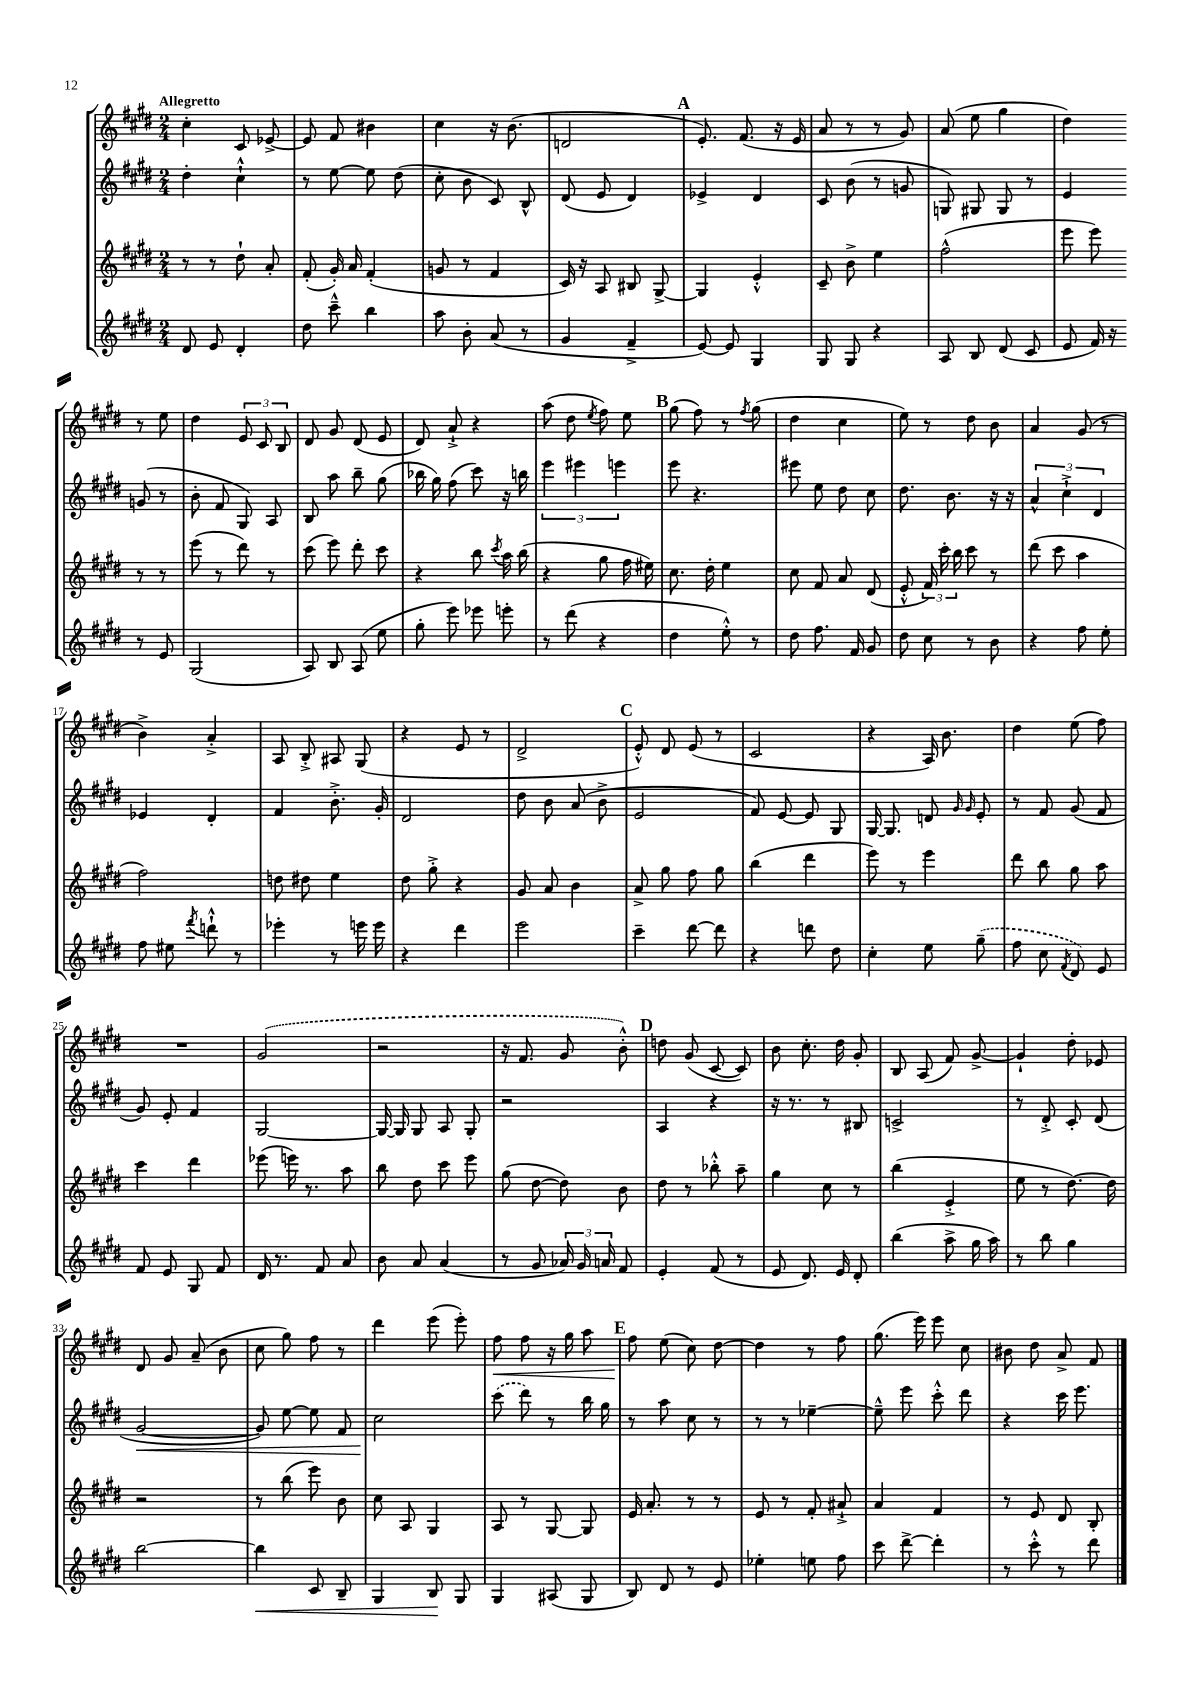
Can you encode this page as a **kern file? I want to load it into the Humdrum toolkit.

**kern	**kern	**kern	**kern
*staff4	*staff3	*staff2	*staff1
*clefG2	*clefG2	*clefG2	*clefG2
*k[f#c#g#d#]	*k[f#c#g#d#]	*k[f#c#g#d#]	*k[f#c#g#d#]
*M2/4	*M2/4	*M2/4	*M2/4
8d#	8r	4dd#'	4cc#'
8e	8r	.	.
4d#'	8dd#`	4cc#`^^	8c#
.	8a'	.	[8e-^
=	=	=	=
8dd#	(8f#'	8r	8e-]
8ccc#~^^	16g#')	[8ee	8f#
.	16a	.	.
4bb	(4f#'	8ee]	4b#
.	.	(8dd#	.
=	=	=	=
8aa	8g	8cc#'	4cc#
8b'	8r	8b	.
(8a	4f#	8c#)	16r
.	.	.	(8.b
8r	.	8B^^	.
=	=	=	=
4g#	16c#)	(8d#	2d
.	16r	.	.
.	8A	8e	.
4f#~^	8B#	4d#)	.
.	[8G#^	.	.
=	=	=	=
[8e)	4G#]	4e-^	8.e')
8e]	.	.	.
.	.	.	(8.f#
4G#	4e'^^	4d#	.
.	.	.	16r
.	.	.	16e
=	=	=	=
8G#	8c#~	8c#	8a
8G#	8b^	(8b	8r
4r	4ee	8r	8r
.	.	8g	8g#)
=	=	=	=
8A	(2ff#^^	8G)	(8a
8B	.	8G#	8ee
(8d#	.	8G#	4gg#
8c#	.	8r	.
=	=	=	=
8e	8eee	4e	4dd#)
16f#)	8eee)	.	.
16r	.	.	.
8r	8r	(8g	8r
8e	8r	8r	8ee
=	=	=	=
(2G#	(8eee	8b'	4dd#
.	8r	8f#	.
.	8ddd#)	8G#)	12e
.	.	.	12c#
.	8r	8A	.
.	.	.	12B
=	=	=	=
8A)	(8ccc#	8B	8d#
8B	8eee)	8aa	8g#
(8A	8ddd#'	8bb~	(8d#
8ee	8ccc#	(8gg#	8e
=	=	=	=
8gg#'	4r	16bb-	8d#)
.	.	16gg#)	.
8eee)	.	(8ff#	8a`^
8eee-	8bb	8ccc#)	4r
.	8qccc#	.	.
8eee'	16aa	16r	.
.	(16bb	16bb	.
=	=	=	=
8r	4r	6eee	(8aa
(8ddd#	.	.	8dd#
.	.	6eee#	.
.	.	.	8qee
4r	8gg#	.	8ff#)
.	.	6eee	.
.	16ff#	.	8ee
.	16ee#)	.	.
=	=	=	=
4dd#	8.cc#	8eee	(8gg#
.	.	4.r	8ff#)
.	16dd#'	.	.
8ee'^^)	4ee	.	8r
.	.	.	8qff#
8r	.	.	(8gg#
=	=	=	=
8dd#	8cc#	8eee#	4dd#
8.ff#	8f#	8ee	.
.	8a	8dd#	4cc#
16f#	.	.	.
8g#	(8d#	8cc#	.
=	=	=	=
8dd#	8e'^^	8.dd#	8ee)
8cc#	24f#)	.	8r
.	24ccc#'	.	.
.	.	8.b	.
.	24bb	.	.
8r	8ccc#	.	8dd#
8b	8r	16r	8b
.	.	16r	.
=	=	=	=
4r	(8ddd#	6a^^	4a
.	8ccc#	.	.
.	.	6cc#`^	.
8ff#	4aa	.	(8g#
.	.	6d#	.
8ee'	.	.	8r
=	=	=	=
8ff#	2ff#)	4e-	4b^)
8ee#	.	.	.
8qfff#	.	.	.
8ddd`^^	.	4d#'	4a'^
8r	.	.	.
=	=	=	=
4eee-'	8dd	4f#	8A
.	8dd#	.	8B'^
8r	4ee	8.b'^	8A#
16eee	.	.	(8G#
16eee	.	16g#'	.
=	=	=	=
4r	8dd#	2d#	4r
.	8gg#'^	.	.
4ddd#	4r	.	8e
.	.	.	8r
=	=	=	=
2eee	8g#	8dd#	2d#^
.	8a	8b	.
.	4b	(8a	.
.	.	8b^	.
=	=	=	=
4ccc#~	8a^	2e	8e'^^)
.	8gg#	.	8d#
[8ddd#	8ff#	.	(8e
8ddd#]	8gg#	.	8r
=	=	=	=
4r	(4bb	8f#)	2c#
.	.	[8e	.
8ddd	4ddd#	8e]	.
8dd#	.	8G#	.
=	=	=	=
4cc#'	8eee)	[16G#	4r
.	.	8.G#]	.
.	8r	.	.
8ee	4eee	8d	16A)
.	.	.	8.b
.	.	16qqg#	.
.	.	16qqg#	.
(8gg#~	.	8e'	.
=	=	=	=
8ff#	8ddd#	8r	4dd#
8cc#	8bb	8f#	.
8qf#	.	.	.
8d#)	8gg#	(8g#	(8ee
8e	8aa	8f#	8ff#)
=	=	=	=
8f#	4ccc#	8g#)	2r
8e	.	8e'	.
8G#	4ddd#	4f#	.
8f#	.	.	.
=	=	=	=
16d#	(8eee-	[2G#	(2g#
8.r	.	.	.
.	16eee)	.	.
.	8.r	.	.
8f#	.	.	.
8a	8aa	.	.
=	=	=	=
8b	8bb	16G#_	2r
.	.	16G#]	.
8a	8dd#	8G#	.
(4a	8ccc#	8A	.
.	8eee	8G#'	.
=	=	=	=
8r	(8gg#	2r	16r
.	.	.	8.f#
8g#	[8dd#	.	.
24a-)	8dd#])	.	8g#
24g#	.	.	.
24a	.	.	.
8f#	8b	.	8b'^^)
=	=	=	=
4e'	8dd#	4A	8dd
.	8r	.	(8g#
(8f#	8bb-'^^	4r	[8c#
8r	8aa~	.	8c#])
=	=	=	=
8e	4gg#	16r	8b
.	.	8.r	.
8.d#)	.	.	8.cc#'
.	8cc#	8r	.
16e	.	.	16dd#
8d#'	8r	8B#	8g#'
=	=	=	=
(4bb	(4bb	2c^	8B
.	.	.	(8A
8aa^	4e'^	.	8f#)
16gg#	.	.	[8g#^
16aa)	.	.	.
=	=	=	=
8r	8ee	8r	4g#`]
8bb	8r	8d#'^	.
4gg#	[8.dd#)	8c#'	8dd#'
.	.	(8d#	8e-
.	16dd#]	.	.
=	=	=	=
[2bb	2r	[2g#	8d#
.	.	.	8g#
.	.	.	(8a~
.	.	.	8b
=	=	=	=
4bb]	8r	8g#])	8cc#
.	(8bb	[8ee	8gg#)
8c#	8eee)	8ee]	8ff#
8B~	8b	8f#	8r
=	=	=	=
4G#	8cc#	2cc#	4ddd#
.	8A	.	.
8B	4G#	.	(8eee
8G#	.	.	8eee')
=	=	=	=
4G#	8A	(8ccc#	8ff#
.	8r	8ddd#)	8ff#
(8A#	[8G#	8r	16r
.	.	.	16gg#
8G#	8G#]	16bb	8aa
.	.	16gg#	.
=	=	=	=
8B)	16e	8r	8ff#
.	8.a'	.	.
8d#	.	8aa	(8ee
8r	8r	8cc#	8cc#)
8e	8r	8r	[8dd#
=	=	=	=
4ee-'	8e	8r	4dd#]
.	8r	8r	.
8ee	8f#'	[4ee-~	8r
8ff#	8a#`^	.	8ff#
=	=	=	=
8ccc#	4a	8ee-~^^]	(8.gg#
[8ddd#^	.	8eee	.
.	.	.	16eee)
4ddd#']	4f#	8ccc#'^^	8eee
.	.	8ddd#	8cc#
=	=	=	=
8r	8r	4r	8b#
8ccc#'^^	8e	.	8dd#
8r	8d#	16ccc#	8a^
.	.	8.eee	.
8ddd#	8B'	.	8f#
==	==	==	==
*-	*-	*-	*-
